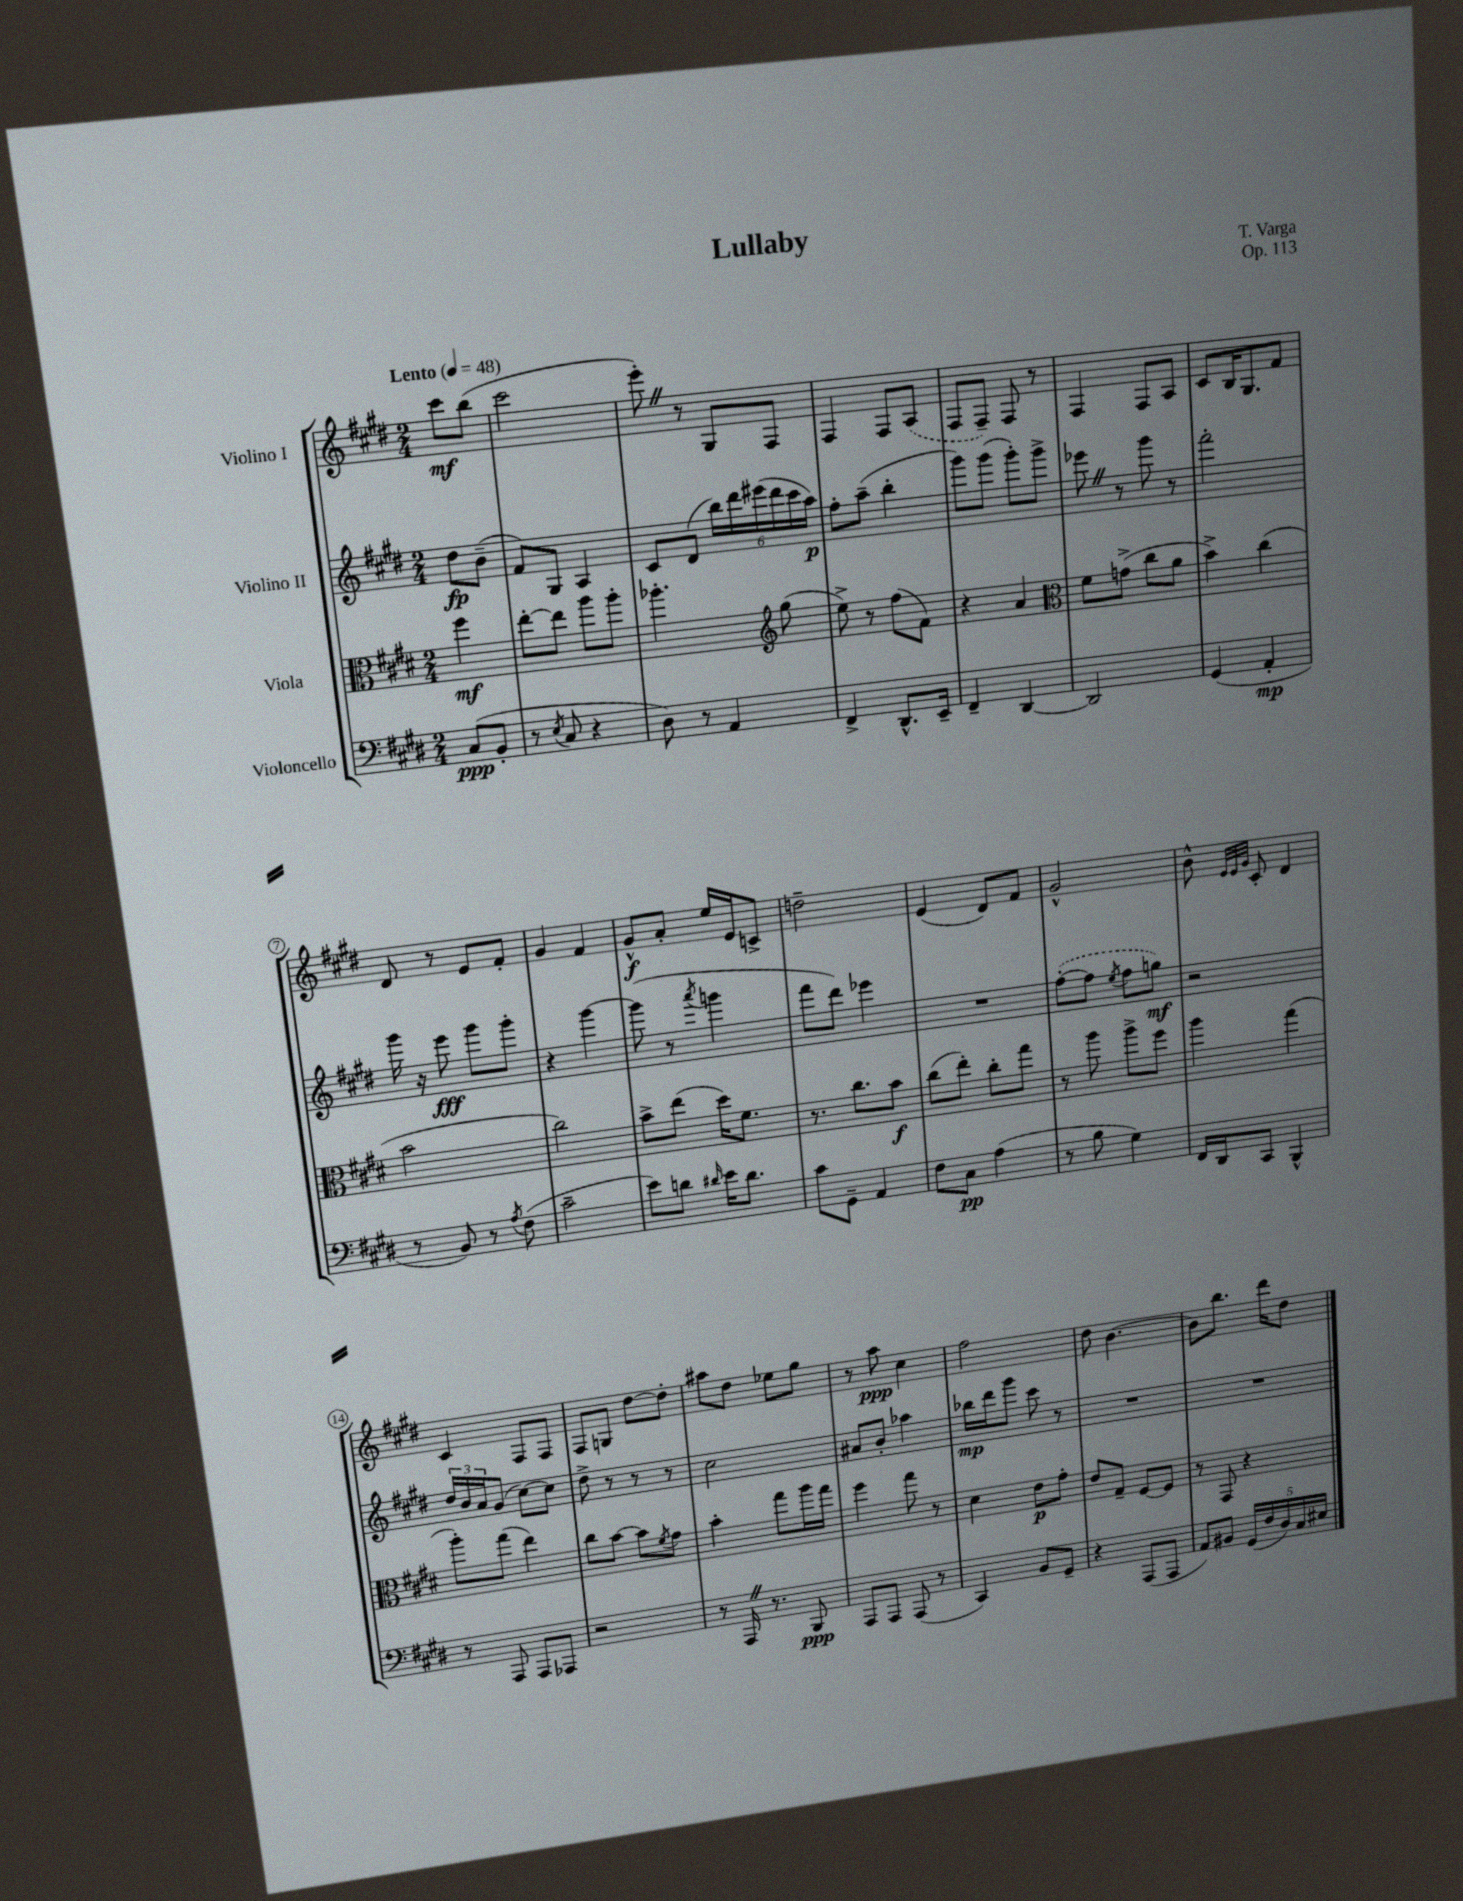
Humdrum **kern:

**kern	**kern	**kern	**kern
*staff4	*staff3	*staff2	*staff1
*clefF4	*clefC3	*clefG2	*clefG2
*k[f#c#g#d#]	*k[f#c#g#d#]	*k[f#c#g#d#]	*k[f#c#g#d#]
*M2/4	*M2/4	*M2/4	*M2/4
*MM48	*MM48	*MM48	*MM48
(8C#/L	4ff#\	8dd#\L	8ccc#\L
8BB'/J	.	(8b~\J	(8bb\J
=	=	=	=
8r	[8ee'\L	8f#/L)	2ccc#\
8qE/	.	.	.
8C#/	8ee\]J	8G#/J	.
4r	8aa\L	4A/	.
.	8aa'\J	.	.
=	=	=	=
8D#\)	4.aa-'\	8c#/L	8eee'\)
8r	.	(8d#/J	8r
4AA/	.	24bb\LL)	8G#/L
.	.	24ddd#\	.
.	.	(24eee#\	.
*	*clefG2	*	*
.	(8gg#\	24ddd#\	8F#/J
.	.	24ccc#\	.
.	.	24aa\JJ)	.
=	=	=	=
4FF#^/	8ee^\)	8ff#'\L	4F#/
.	8r	(8aa~\J	.
8.DD#^^/L	(8ff#\L	4bb'\	8F#/L
.	8f#\J)	.	(8A/J
16EE~/Jk	.	.	.
=	=	=	=
4FF#~/	4r	8ggg#\L)	8F#/L
.	.	(8ggg#\J	8F#~/J)
[4DD#/	4a/	8ggg#'\L)	8F#/
.	.	8ggg#^\J	8r
=	=	=	=
*	*clefC3	*	*
2DD#/]	8f#\L	8eee-\	4F#/
.	(8g^\J	8r	.
.	8cc#\L	8ggg#\	8F#/L
.	8a\J	8r	8A/J
=	=	=	=
(4GG#/	4b^\)	2fff#'\	8c#/L
.	.	.	16B/K
.	.	.	8.G#/
4AA'/	(4cc#\	.	.
.	.	.	8f#/J
=	=	=	=
8r	2b\	16ggg#\	8d#/
.	.	16r	.
8BB/)	.	8eee\	8r
8r	.	8ggg#\L	8e/L
8qA/	.	.	.
(8F#\	.	8ggg#'\J	8f#'/J
=	=	=	=
2c#~\	2cc#\)	4r	4g#/
.	.	[4ggg#\	4f#/
=	=	=	=
8e\L)	8b^\L	(8ggg#\]	8g#^^/L
8d\J	(8ee\J	8r	8a'/J
16qqd#/	.	8qaaa/	.
16e\LK	16dd#\LK)	4ggg\	16ee/LL
8.d#\J	8.f#\J	.	16e/J
.	.	.	8c^/J
=	=	=	=
8c#\L	8.r	8fff#\L	2dd~\
8GG#~\J	.	8ddd#\J)	.
.	8.cc#\L	.	.
4AA/	.	4eee-\	.
.	8b\J	.	.
=	=	=	=
8F#\L	(8cc#\L	2r	(4e/
8C#\J	8ee'\J)	.	.
(4A\	8cc#'\L	.	8d#/L)
.	8gg#\J	.	8f#/J
=	=	=	=
8r	8r	([8ff#'\L	2g#^^/
8B\	8aa\	8ff#\]J	.
.	.	8qee/	.
4G#\)	8aa^\L	8ff#\L	.
.	8ff#\J	8gg\J)	.
=	=	=	=
16FF#/LL	4aa\	2r	8b^^\
16DD#/J	.	.	.
.	.	.	32qqe/LLL
.	.	.	32qqe/
.	.	.	32qqg#/JJJ
8CC#/J	.	.	8c#'/
4BBB^^/	(4gg#\	.	4d#/
=	=	=	=
8r	8aa'\L)	24dd#/LL	4c#/
.	.	24b/	.
.	.	24a/J	.
8AAA/	(8gg#\J	(8g#/J	.
8AAA/L	4ee\)	[8cc#\L)	8F#/L
8AAA-/J	.	8cc#\]J	8F#/J
=	=	=	=
2r	8cc#\L	8dd#^\	8F#/L
.	[8b\J	8r	8G/J
.	8b\]L	8r	[8dd#\L
.	8qf#/	.	.
.	8g#\J	8r	8dd#'\]J
=	=	=	=
8r	4b'\	2cc#\	8aa#\L
16AAA/	.	.	8dd#\J
8.r	.	.	.
.	8gg#\L	.	8ee-\L
8BBB/	16aa\L	.	8gg#\J
.	16gg#\JJ	.	.
=	=	=	=
8AAA/L	4ff#\	8a#/L	8r
8AAA/J	.	8b'/J	8aa\
(8AAA/	8gg#\	4aa-\	4cc#\
8r	8r	.	.
=	=	=	=
4CC#/)	4d#\	16bb-\LL	2ff#\
.	.	16ddd#\J	.
.	.	8ggg#\J	.
8BB/L	8e\L	8ccc#\	.
8GG#~/J	8g#'\J	8r	.
=	=	=	=
4r	8e/L	2r	8dd#\
.	8G#~/J	.	[4.b\
(8AAA/L	[8F#/L	.	.
8AAA/J	8F#/]J	.	.
=	=	=	=
8AA/L)	8r	2r	8b\]L
8BB#/J	8GG#/	.	8.bb\J
(20GG#/LL	4r	.	.
20F#/	.	.	.
.	.	.	16ddd#\LK
20D#/)	.	.	.
.	.	.	8dd#\J
20C#/	.	.	.
20E#/JJ	.	.	.
==	==	==	==
*-	*-	*-	*-
